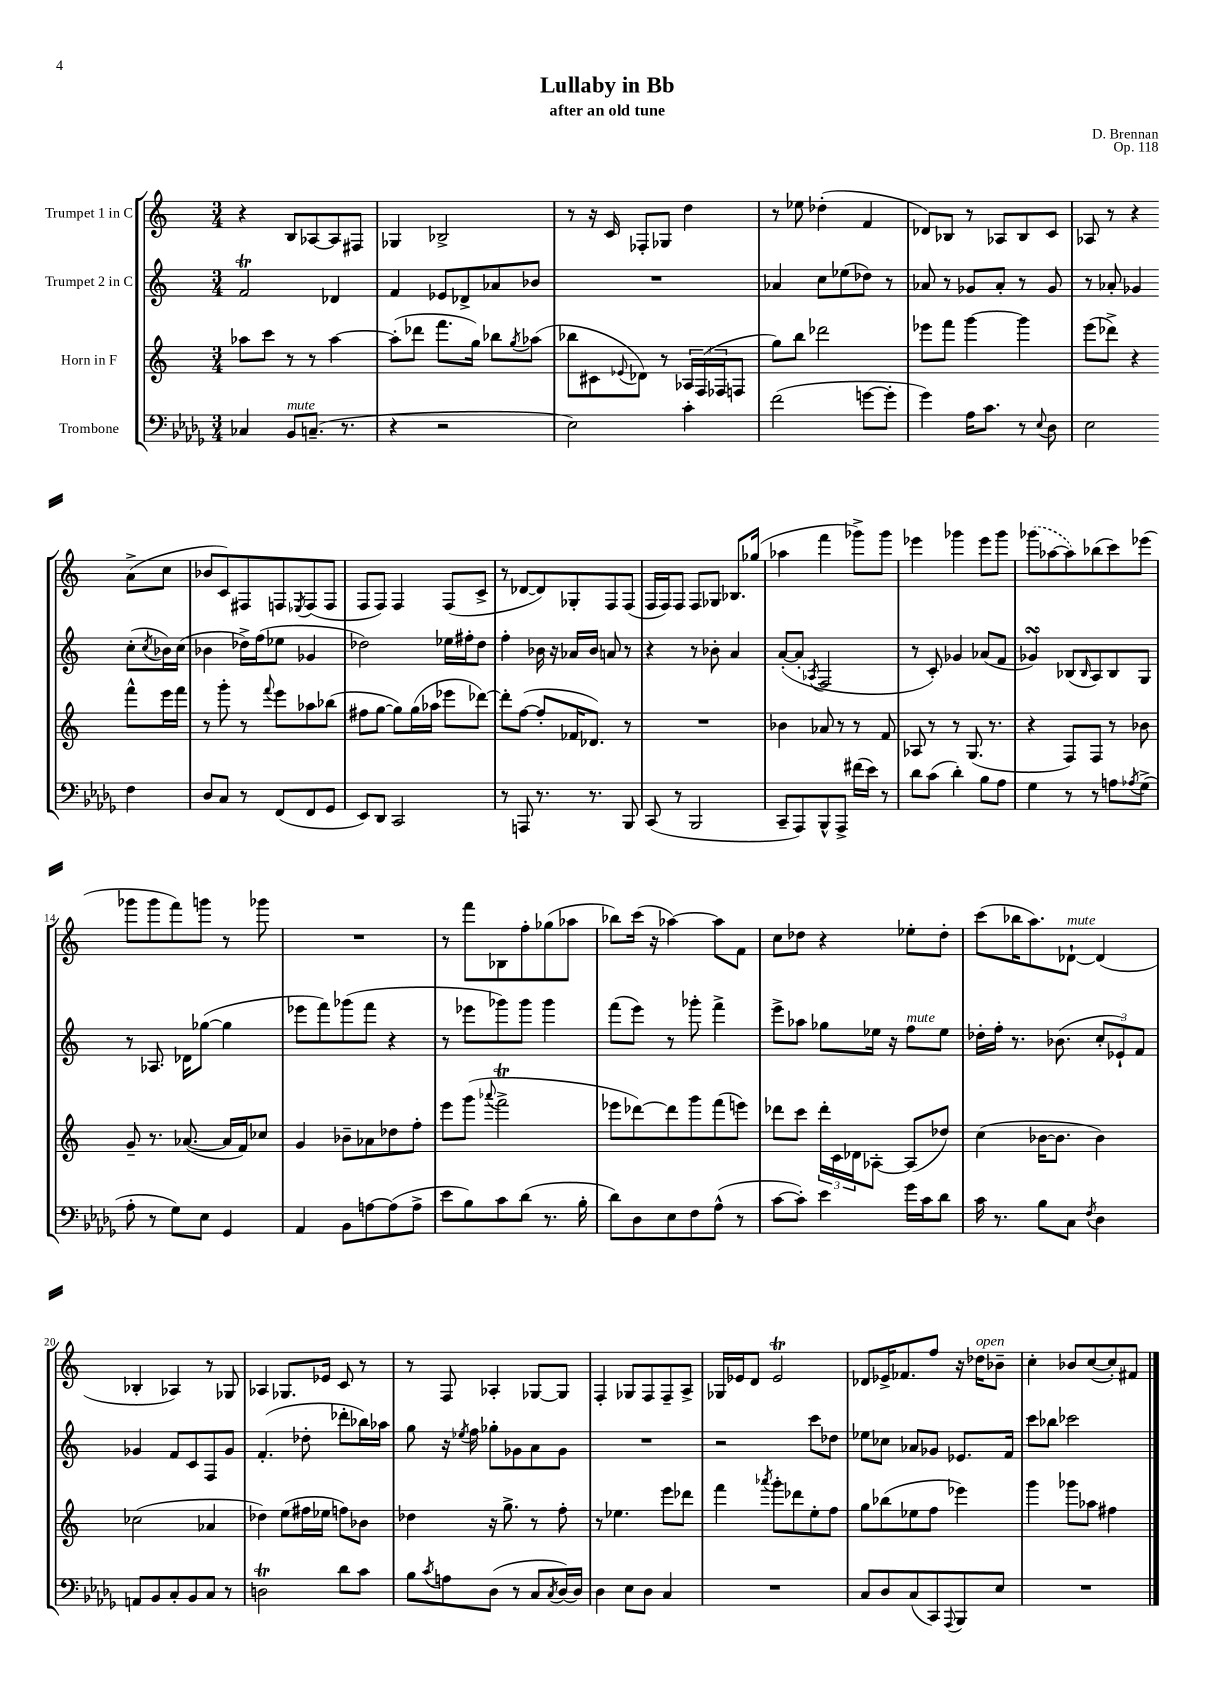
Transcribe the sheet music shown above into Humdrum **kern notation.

**kern	**kern	**kern	**kern
*part4	*part3	*part2	*part1
*staff4	*staff3	*staff2	*staff1
*I"Trombone	*I"Horn in F	*I"Trumpet 2 in C	*I"Trumpet 1 in C
*clefF4	*clefG2	*clefG2	*clefG2
*k[b-e-a-d-g-]	*k[]	*k[]	*k[]
*M3/4	*M3/4	*M3/4	*M3/4
=1	=1	=1	=1
4C-X/	8aa-X\L	2fT/	4r
.	8ccc\J	.	.
!LO:TX:a:i:t=mute	!	!	!
8BB-/L	8r	.	8B/L
(8.Cn~/J	8r	.	[8A-X/
.	[4aa-\	4d-X/	8A-/]
8.r	.	.	.
.	.	.	8F#X/J
=2	=2	=2	=2
4r	(8aa-'\L]	4f/	4G-X/
.	8ddd-X\J	.	.
2r	8.fff\L	8e-X/L	2B-X^/
.	.	8d-X^/	.
.	16gg\Jk)	.	.
.	8bb-X\L	8a-X/	.
.	8qgg/	.	.
.	(8aa-X\J	8b-X/J	.
=3	=3	=3	=3
2E-\)	8bb-X\L	2.r	8r
.	8c#X\	.	16r
.	.	.	16c/
.	8qqe-X/	.	.
.	8d-X\J)	.	8F-X'/L
.	8r	.	8G-X/J
4c'\	24A-X/LL	.	4dd\
.	(24F/	.	.
.	24F-X/J	.	.
.	8Fn/J	.	.
=4	=4	=4	=4
(2f\	8gg\L)	4a-X/	8r
.	8bb\J	.	8ee-X\
.	2ddd-X\	8cc\L	(4dd-X'\
.	.	(8ee-X\	.
[8gn\L	.	8dd-X\J)	4f/
8g'\J]	.	8r	.
=5	=5	=5	=5
4g-\)	8eee-X\L	8a-X/	8d-X/L)
.	8fff\J	8r	8B-X/J
16A-\KL	[4ggg\	8g-X/L	8r
8.c\J	.	.	.
.	.	8a-'/J	8A-X/L
8r	4ggg\]	8r	8B-/
8qqE-/	.	.	.
8D-\	.	8g-/	8c/J
=6	=6	=6	=6
2E-\	(8eee\L	8r	8A-X/
.	8ddd-X^\J)	8a-X'/	8r
.	4r	4g-X/	4r
4F\	8fff^^\L	(8cc'\L	(8a^\L
.	.	8qcc/	.
.	16eee\L	16b-X\L)	8cc\J
.	16fff\JJ	(16cc\JJ	.
!!LO:LB:g=z
=7	=7	=7	=7
8D-/L	8r	4b-X\	8b-X/L
8C/J	8ggg'\	.	8c/)
8r	8r	16dd-X^\LL)	8F#X/
.	.	(16ff\J	.
.	8qqfff/	.	.
(8FF/L	8eee\L	8ee-X\J	8Fn/
.	.	.	8qE-X/
8FF/	8aa-X\	4g-X/	(8F/
8GG-/J	(8bb-X\J	.	8F/J
=8	=8	=8	=8
8EE-/L)	8ff#X\L	2dd-X\)	8F/L
8DD-/J	[8gg\J	.	8F/J)
2CC/	8gg\L])	.	4F/
.	(16gg\L	.	.
.	16aa-X\JJ	.	.
.	8eee-X\L	16ee-X\LL	(8F/L
.	.	16ff#X'\J	.
.	[8ddd-X\J)	8dd-\J	8c^/J
=9	=9	=9	=9
8r	8ddd-'\L]	4ff'\	8r
8AAAn/	([8ff\J	.	[8d-X/L
8.r	8ff'/L]	16b-X\	8d-/])
.	.	16r	.
.	16f-X/K	16a-X/LL	8G-X'/
8.r	8.d-X/J)	16b-/JJ	.
.	.	8an/	8F/
8BBB-/	8r	8r	(8F/J
=10	=10	=10	=10
(8CC/	2.r	4r	16F/LL
.	.	.	16F/J)
8r	.	.	8F/J
2BBB-/	.	8r	8F/L
.	.	8b-X'\	8G-X/J
.	.	4a/	8.B-X/L
.	.	.	(16gg-X/Jk
=11	=11	=11	=11
8CC~/L	4b-X\	([8a'/L	4aa-X\
8AAA-/)	.	8a'/J]	.
.	.	8qA-X/	.
8BBB-^^/	8a-X/	2F/	4fff\
8AAA-^/J	8r	.	.
(16f#X\LL	8r	.	8ggg-X^\L)
16e-\JJ)	.	.	.
8r	8f/	.	8ggg-\J
=12	=12	=12	=12
8d-\L	8A-X/	8r	4eee-X\
(8c\J	8r	8c'/)	.
4d-'\)	8r	4g-X/	4ggg-X\
.	(8.G/	.	.
8B-\L	.	(8a-X/L	8eee-\L
.	8.r	.	.
8A-\J	.	8f/J	8ggg-\J
=13	=13	=13	=13
4G-\	4r	4g-XsSSs/)	(8ggg-X\L
.	.	.	[8aa-X\
8r	8F/L)	(8B-X/L	8aa-\])
.	.	16qqB-/	.
8r	8F/J	8A/)	(8bb-X\
8An\L	8r	8B-/	8ccc\)
8qA-X/	.	.	.
(8G-^\J	8b-X\	8G/J	(8eee-X\J
!!LO:LB:g=z
=14	=14	=14	=14
8A-'\	8g~/	8r	8ggg-X\L
8r	8.r	8.A-X/	8ggg-\
8G-\L)	.	.	8fff\)
.	([8.a-X/	16d-X\KL	.
8E-\J	.	([8gg-X\J	8gggn\J
4GG-/	16a-/LL]	4gg-\]	8r
.	16f/J)	.	.
.	8cc-X/J	.	8ggg-X\
=15	=15	=15	=15
4AA-/	4g/	8eee-X\L	2.r
.	.	8fff\)	.
8BB-\L	8b-X~\L	(8ggg-X\	.
[8An\	8a-X\	8fff\J	.
(8A\]	8dd-X\	4r	.
8A^\J	8ff'\J	.	.
=16	=16	=16	=16
8e-\L	8eee\L	8r	8r
8B-\)	(8ggg\J	8eee-X\L	8fff\L
.	8qqaaa-X/	.	.
8c\	2fffT^\	8ggg-X\)	8B-X\
(8d-\J	.	8ggg-\J	8ff'\
8.r	.	4ggg-\	(8gg-X\
.	.	.	8aa-X\J
16B-'\	.	.	.
=17	=17	=17	=17
8d-\L)	8eee-X\L	(8fff\L	8bb-X\L)
8D-\	[8ddd-X\)	8eee\J)	(16ccc\Jk
.	.	.	16r
8E-\	8ddd-\]	8r	[4aa-X\)
8F\	8ggg\	8ggg-X'\	.
(8A-^^\J	(8fff\	4fff^\	8aa-\L]
8r	8eeen\J)	.	8f\J
=18	=18	=18	=18
[8c\L	8ddd-X\L	8eee^\L	8cc\L
8c'\J])	8ccc\J	8aa-X\J	8dd-X\J
4e-\	24ddd-'\LL	8gg-X\L	4r
.	24c\	.	.
.	24d-X\J	.	.
.	[8A-X'\J	16ee-X\Jk	.
.	.	16r	.
!	!	!LO:TX:a:i:t=mute	!
16g-\LL	(8A-/L]	8ff\L	8ee-X'\L
16c\J	.	.	.
8d-\J	8dd-X/J)	8ee-\J	8dd-'\J
=19	=19	=19	=19
16c\	(4cc\	16dd-X'\LL	(8ccc\L
8.r	.	16ff'\JJ	.
.	.	8.r	16bb-X\K
.	.	.	8.aa\)
8B-\L	[16b-X\KL	.	.
.	8.b-\J]	(8.b-X\	.
!	!	!	!LO:TX:a:i:t=mute
8C\J	.	.	[8d-X`\J
8qF/	.	.	.
4D-\	4b-\)	12cc'/L	(4d-/]
.	.	12e-X`/)	.
.	.	12f/J	.
!!LO:LB:g=z
=20	=20	=20	=20
8AAn/L	(2cc-X\	4g-X/	4B-X'/
8BB-/	.	.	.
8C'/	.	8f/L	4A-X/)
8BB-/	.	8c/	.
8C/J	4a-X/	8F/	8r
8r	.	8g-/J	8G-X/
=21	=21	=21	=21
2Dnt\	4dd-X\)	(4.f'/	4A-X/
.	(8ee\L	.	8.G-X/L
.	16ff#X\L	8dd-X'\	.
.	16ee-X\JJ	.	16e-X/Jk
8d-\L	8ffn\L)	8ddd-X'\L	8c/
8c\J	8b-X\J	16bb-X\L)	8r
.	.	16aa-X\JJ	.
=22	=22	=22	=22
8B-\L	4dd-X\	8gg\	8r
8qc/	.	.	.
8An\	.	16r	8F/
.	.	8qee-X/	.
.	.	16ff\	.
(8D-\J	16r	8gg-X'\L	4A-X'/
.	8.gg^\	.	.
8r	.	8g-X\	.
8C/L	8r	8a\	[8G-X/L
8qC/	.	.	.
[16D-/L)	8ff'\	8g-\J	8G-/J]
16D-/JJ]	.	.	.
=23	=23	=23	=23
4D-\	8r	2.r	4F'/
.	4.ee-X\	.	.
8E-\L	.	.	8G-X/L
8D-\J	.	.	8F/
4C/	8eee\L	.	8F~/
.	8ddd-X\J	.	8A^/J
=24	=24	=24	=24
2.r	4fff\	2r	16G-X/LL
.	.	.	16e-X/J
.	.	.	8d/J
.	8qaaa-X/	.	.
.	8ggg'\L	.	2e-T/
.	8ddd-X\	.	.
.	8ee'\	8ccc\L	.
.	8ff\J	8dd-X\J	.
=25	=25	=25	=25
8C/L	8gg\L	8ee-X\L	8d-X/L
8D-/	(8bb-X\	8cc-X\J	16e-X^/K
.	.	.	8.f-X/
(8C/	8ee-X\	8a-X/L	.
8CC/)	8ff\J	8g-X/J	8ff/J
8qqAAA-/	.	.	.
8BBB-/	4eee-X\)	8.e-X/L	16r
!	!	!	!LO:TX:a:i:t=open
.	.	.	16dd-X\KL
8E-/J	.	.	8b-X~\J
.	.	16f/Jk	.
=26	=26	=26	=26
2.r	4ggg\	8ccc\L	4cc'\
.	.	8bb-X\J	.
.	8ggg-X\L	2ccc-X\	8b-X/L
.	8aa-X\J	.	([8cc/
.	4ff#X\	.	8cc'/])
.	.	.	8f#X/J
==	==	==	==
*-	*-	*-	*-
